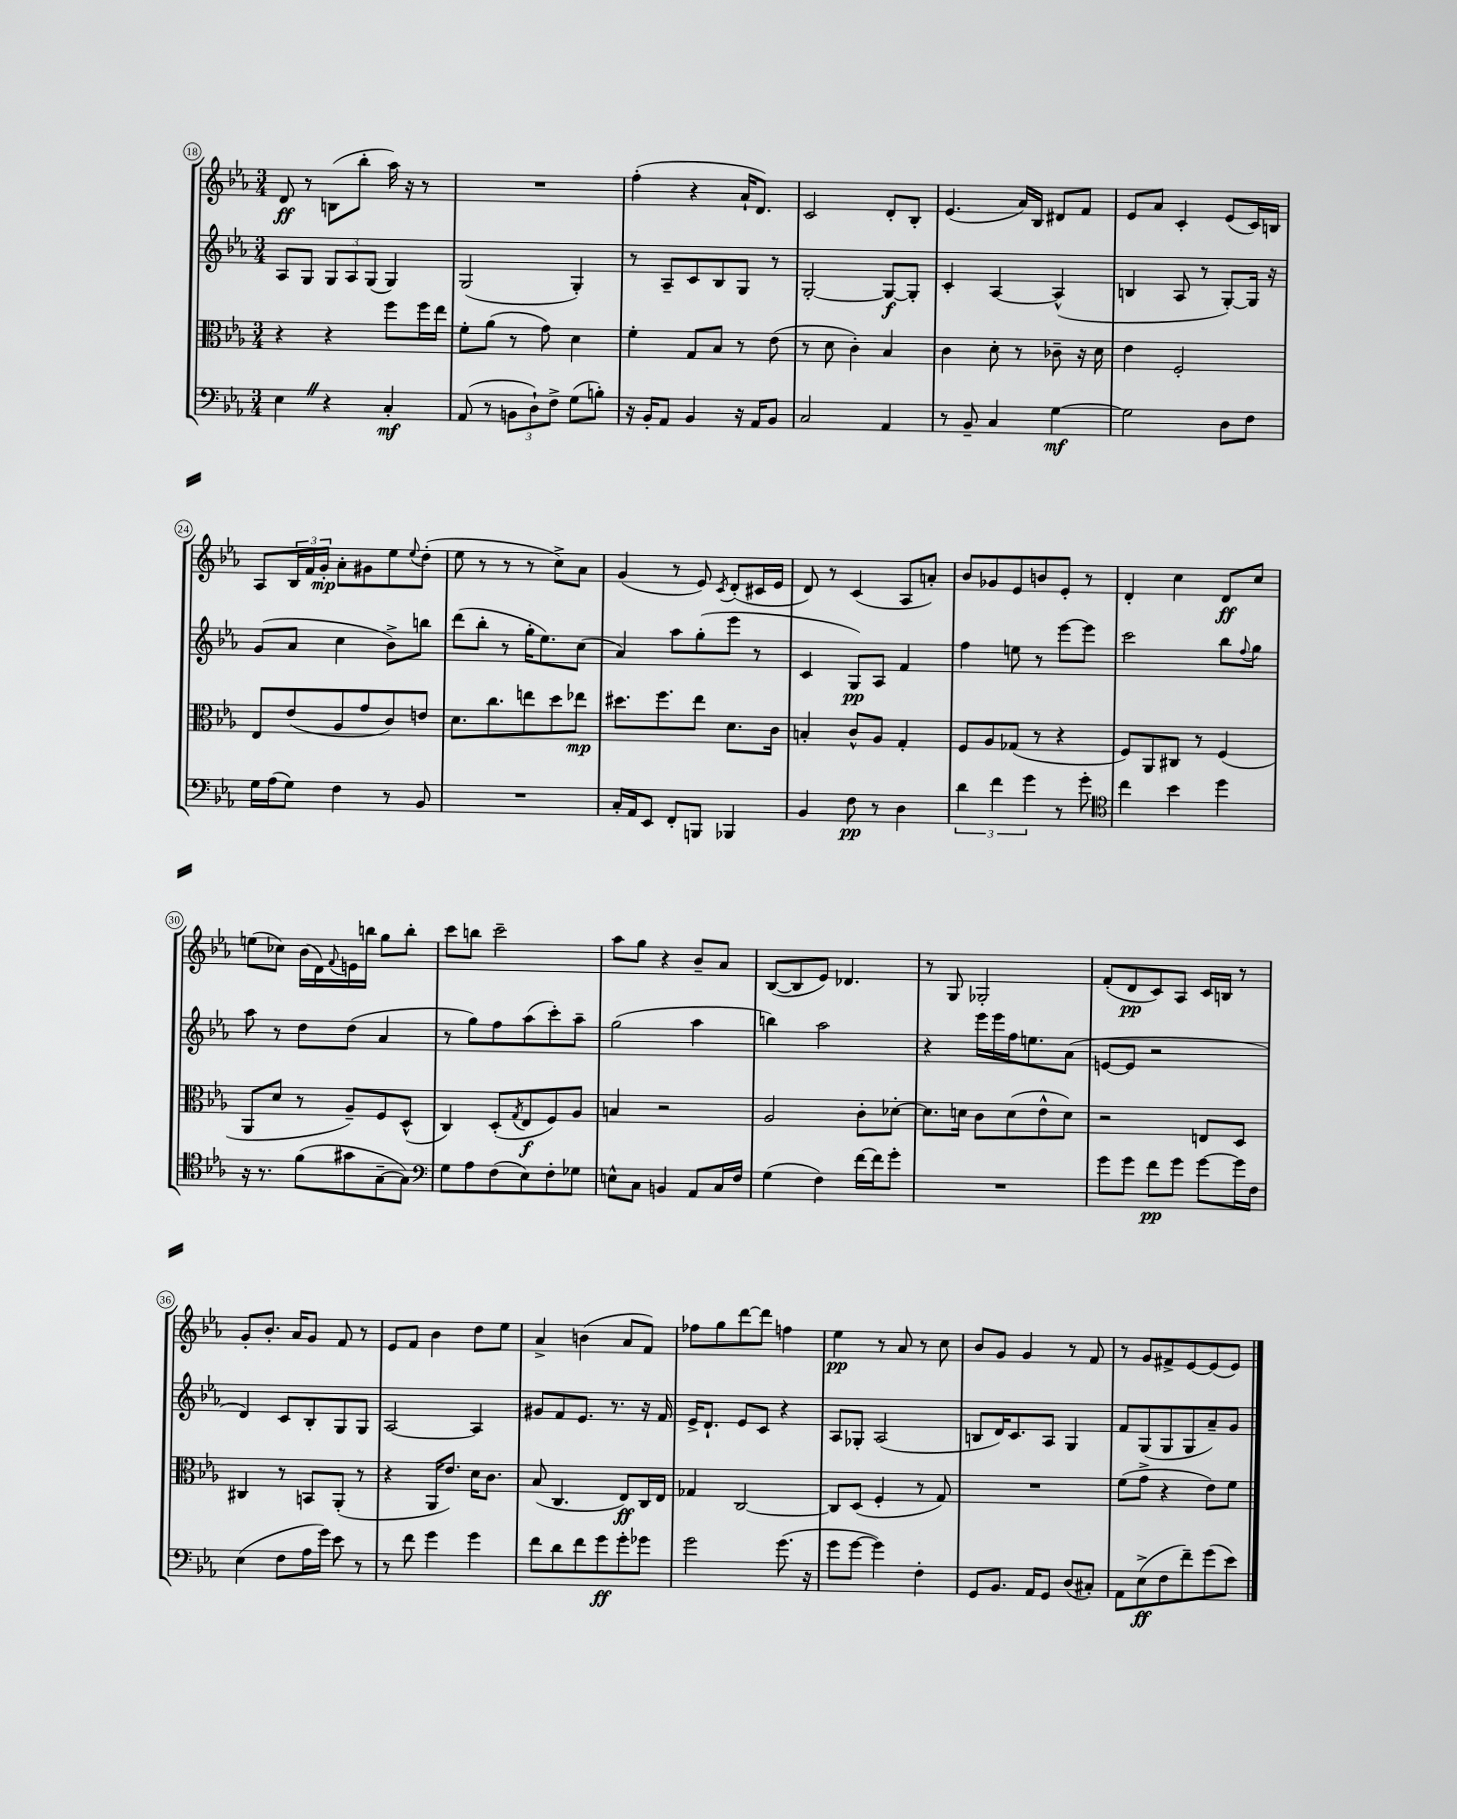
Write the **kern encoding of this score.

**kern	**kern	**kern	**kern
*staff4	*staff3	*staff2	*staff1
*clefF4	*clefC3	*clefG2	*clefG2
*k[b-e-a-]	*k[b-e-a-]	*k[b-e-a-]	*k[b-e-a-]
*M3/4	*M3/4	*M3/4	*M3/4
4E-\	4r	8A-/L	8d/
.	.	8G/J	8r
4r	4r	12G/L	(8B\L
.	.	12A-/	.
.	.	.	8bb-'\J
.	.	(12G/J	.
4C'/	8ff\L	4G/)	16aa-\)
.	.	.	16r
.	16ff\L	.	8r
.	16ee-\JJ	.	.
=	=	=	=
(8AA-/	8f'\L	(2G/	2.r
8r	(8a-\J	.	.
12BB\L	8r	.	.
12D`\)	.	.	.
.	8g\)	.	.
12F^\J	.	.	.
(8G\L	4d\	4G'/)	.
8B'\J)	.	.	.
=	=	=	=
16r	4f'\	8r	(4ff'\
16BB-'/LK	.	.	.
8AA-/J	.	8A-~/L	.
4BB-/	8G/L	8c/	4r
.	8B-/J	8B-/	.
16r	8r	8G/J	16a-`/LK
16AA-/LK	.	.	8.d/J)
8BB-/J	(8e-\	8r	.
=	=	=	=
2C/	8r	[2G'/	2c/
.	8d\	.	.
.	4c'\)	.	.
4AA-/	4B-/	8G/_L	8d'/L
.	.	8G'/]J	8B-'/J
=	=	=	=
8r	4c\	4c'/	(4.e-/
8BB-~/	.	.	.
4C/	8d'\	[4A-/	.
.	8r	.	16a-/LL)
.	.	.	16B-/JJ
[4G\	8c-~\	(4A-^^/]	8d#/L
.	16r	.	8f/J
.	16d\	.	.
=	=	=	=
2G\]	4e-\	4B/	8e-/L
.	.	.	8a-/J
.	2F'/	8A-/	4c'/
.	.	8r	.
8D\L	.	[8G'/L)	(8e-/L
8F\J	.	16G/]Jk	16c/L)
.	.	16r	16B/JJ
=	=	=	=
16G\LL	8E-/L	(8g/L	8A-/L
(16A-\J	.	.	.
8G\J)	(8e-/	8a-/J	24B-/L
.	.	.	24f/
.	.	.	24g'/JJ
4F\	8A-/	4cc\	8a-'\L
.	8g/	.	8g#\
8r	8c/)	8b-^\L)	8ee-\
.	.	.	8qqee-/
8BB-/	8e/J	8bb\J	(8dd'\J
=	=	=	=
2.r	8.d\L	(8ddd\L	8ee-\
.	.	8bb-'\J	8r
.	8.cc\	.	.
.	.	8r	8r
.	8ee\	16gg'\LK	8r
.	.	8.ee-\)	.
.	8dd\	.	8cc^\L)
.	8ee-\J	(8cc\J	8a-\J
=	=	=	=
16C'/LL	8.dd#\L	4a-/)	(4g/
16AA-/J	.	.	.
8EE-/J	.	.	.
.	8.ff\	.	.
8FF'/L	.	8aa-\L	8r
8BBB/J	8ee-\J	(8gg'\	8e-/)
.	.	.	8qc/
4BBB-/	8.d\L	8eee-\J	(8d'/L
.	.	8r	16c#/L
.	16c\Jk	.	16e-/JJ
=	=	=	=
4BB-/	4B'/	4c/	8d/)
.	.	.	8r
8F\	8c^^/L	8G/L)	(4c/
8r	8A-/J	8A-/J	.
4D\	4G'/	4f/	8A-/L
.	.	.	8a'/J)
=	=	=	=
6d\	8F/L	4ff\	8b-/L
.	8A-/	.	8g-/
6f\	.	.	.
.	(8G-/J	8ee\	8e-/
6g\	.	.	.
.	8r	8r	8b/
8r	4r	[8eee-\L	8e-'/J
8g'\	.	8eee-\]J	8r
=	=	=	=
*clefC4	*	*	*
4cc\	8F/L)	2ccc\	4d'/
.	8AA-/	.	.
4b-\	8C#/J	.	4cc\
.	8r	.	.
4dd\	(4F/	8bb-\L	8d/L
.	.	8qqff/	.
.	.	8gg\J	8cc/J
=	=	=	=
16r	8AA-/L	8aa-\	(8ee\L
8.r	.	.	.
.	8d/J	8r	8cc-\J)
(8f\L	8r	8dd\L	(16b-\LL
.	.	.	16d\)
.	.	.	8qqf/
8g#\	8A-~/L)	(8dd\J	16e\
.	.	.	16bb\JJ
[8G~\	8F/	4a-/	8gg\L
8G\]J)	(8D^^/J	.	8bb'\J
=	=	=	=
*clefF4	*	*	*
8G\L	4C/)	8r	8ccc\L
8A-\	.	8gg\L)	8bb\J
(8F\	(8D'/L	8ff\	2ccc~\
.	8qG/	.	.
8E-\)	8E-/	(8aa-\	.
8F'\	8F/)	8ccc'\)	.
8G-\J	8A-/J	8aa-~\J	.
=	=	=	=
8E^^\L	4B/	(2gg\	8aa-\L
8C\J	.	.	8gg\J
4BB/	2r	.	4r
8AA-/L	.	4aa-\	8b-~/L
16C/L	.	.	8a-/J
16F/JJ	.	.	.
=	=	=	=
(4G\	2A-/	4bb\)	([8B-/L
.	.	.	8B-/]
4F\)	.	2aa-\	8e-/J)
.	.	.	4.d-/
[16f\LL	8c'\L	.	.
16f\]J	.	.	.
8g'\J	[8d-'\J	.	.
=	=	=	=
2.r	8.d-\]L	4r	8r
.	.	.	8G/
.	16d\Jk	.	.
.	8c\L	16eee-\LL	2G-'/
.	.	16eee-\	.
.	(8d\	16ff\J	.
.	.	8.ee\	.
.	8e-^^\	.	.
.	8d\J)	(8a-\J	.
=	=	=	=
8g\L	2r	[8e/L	(8f'/L
8g\J	.	8e/]J	8d/
8f\L	.	2r	8c/)
8g\J	.	.	8A-/J
[8g\L	8E/L	.	16c/LL
.	.	.	16B/JJ
16g\]L	8D/J	.	8r
16F\JJ	.	.	.
=	=	=	=
(4E-\	4C#/	4d/)	8g'/L
.	.	.	8.b-'/J
8F\L	8r	8c/L	.
.	.	.	16a-/LK
16A-\L	8BB/L	8B-'/	8g/J
16g\JJ)	.	.	.
8e-\	(8AA-'/J	8G/	8f/
8r	8r	8G/J	8r
=	=	=	=
8r	4r	[2A-/	8e-/L
8f\	.	.	8f/J
4g\	16AA-/LK	.	4b-\
.	8.e-/J)	.	.
4g\	16d\LK	4A-/]	8dd\L
.	8.c\J	.	.
.	.	.	8ee-\J
=	=	=	=
8f\L	(8B-/	8g#/L	4a-^/
8d\	4.C/	8f/	.
8f\	.	8.e-/J	(4b\
8g\	.	.	.
.	.	8.r	.
8g'\	8E-/L)	.	8a-/L
8g-\J	16C/L	16r	8f/J)
.	16E-/JJ	16f/	.
=	=	=	=
2g\	4G-/	16e-^/LK	8ff-\L
.	.	8.d`/J	.
.	.	.	8gg\
.	[2C/	8e-/L	[8ddd\
.	.	8c/J	8ddd\]J
(8.g\	.	4r	4ff\
16r	.	.	.
=	=	=	=
8g\L	8C/]L	8A-/L	4ee-\
[8g\J	(8D/J	8G-'/J	.
4g\])	4F'/	(2A-/	8r
.	.	.	8a-/
4F'\	8r	.	8r
.	8G/)	.	8cc\
=	=	=	=
8GG/L	2.r	8B/L	8b-/L
8.BB-/J	.	16d/K)	8g/J
.	.	8.c/	.
.	.	.	4g/
16AA-/LK	.	.	.
8GG/J	.	8A-/J	.
(8D/L	.	4G/	8r
8C#'/J)	.	.	8f/
=	=	=	=
8AA-\L	(8f\L	8f/L	8r
(8E-^\	8g^\J	(8G/	8g/L
8F\	4r	8G/	8f#^/
8f~\)	.	8G/	[8e-/
(8g\	8e-\L)	8a-~/)	(8e-/]
8e-\J)	8f\J	8g/J	8e-/J)
==	==	==	==
*-	*-	*-	*-
